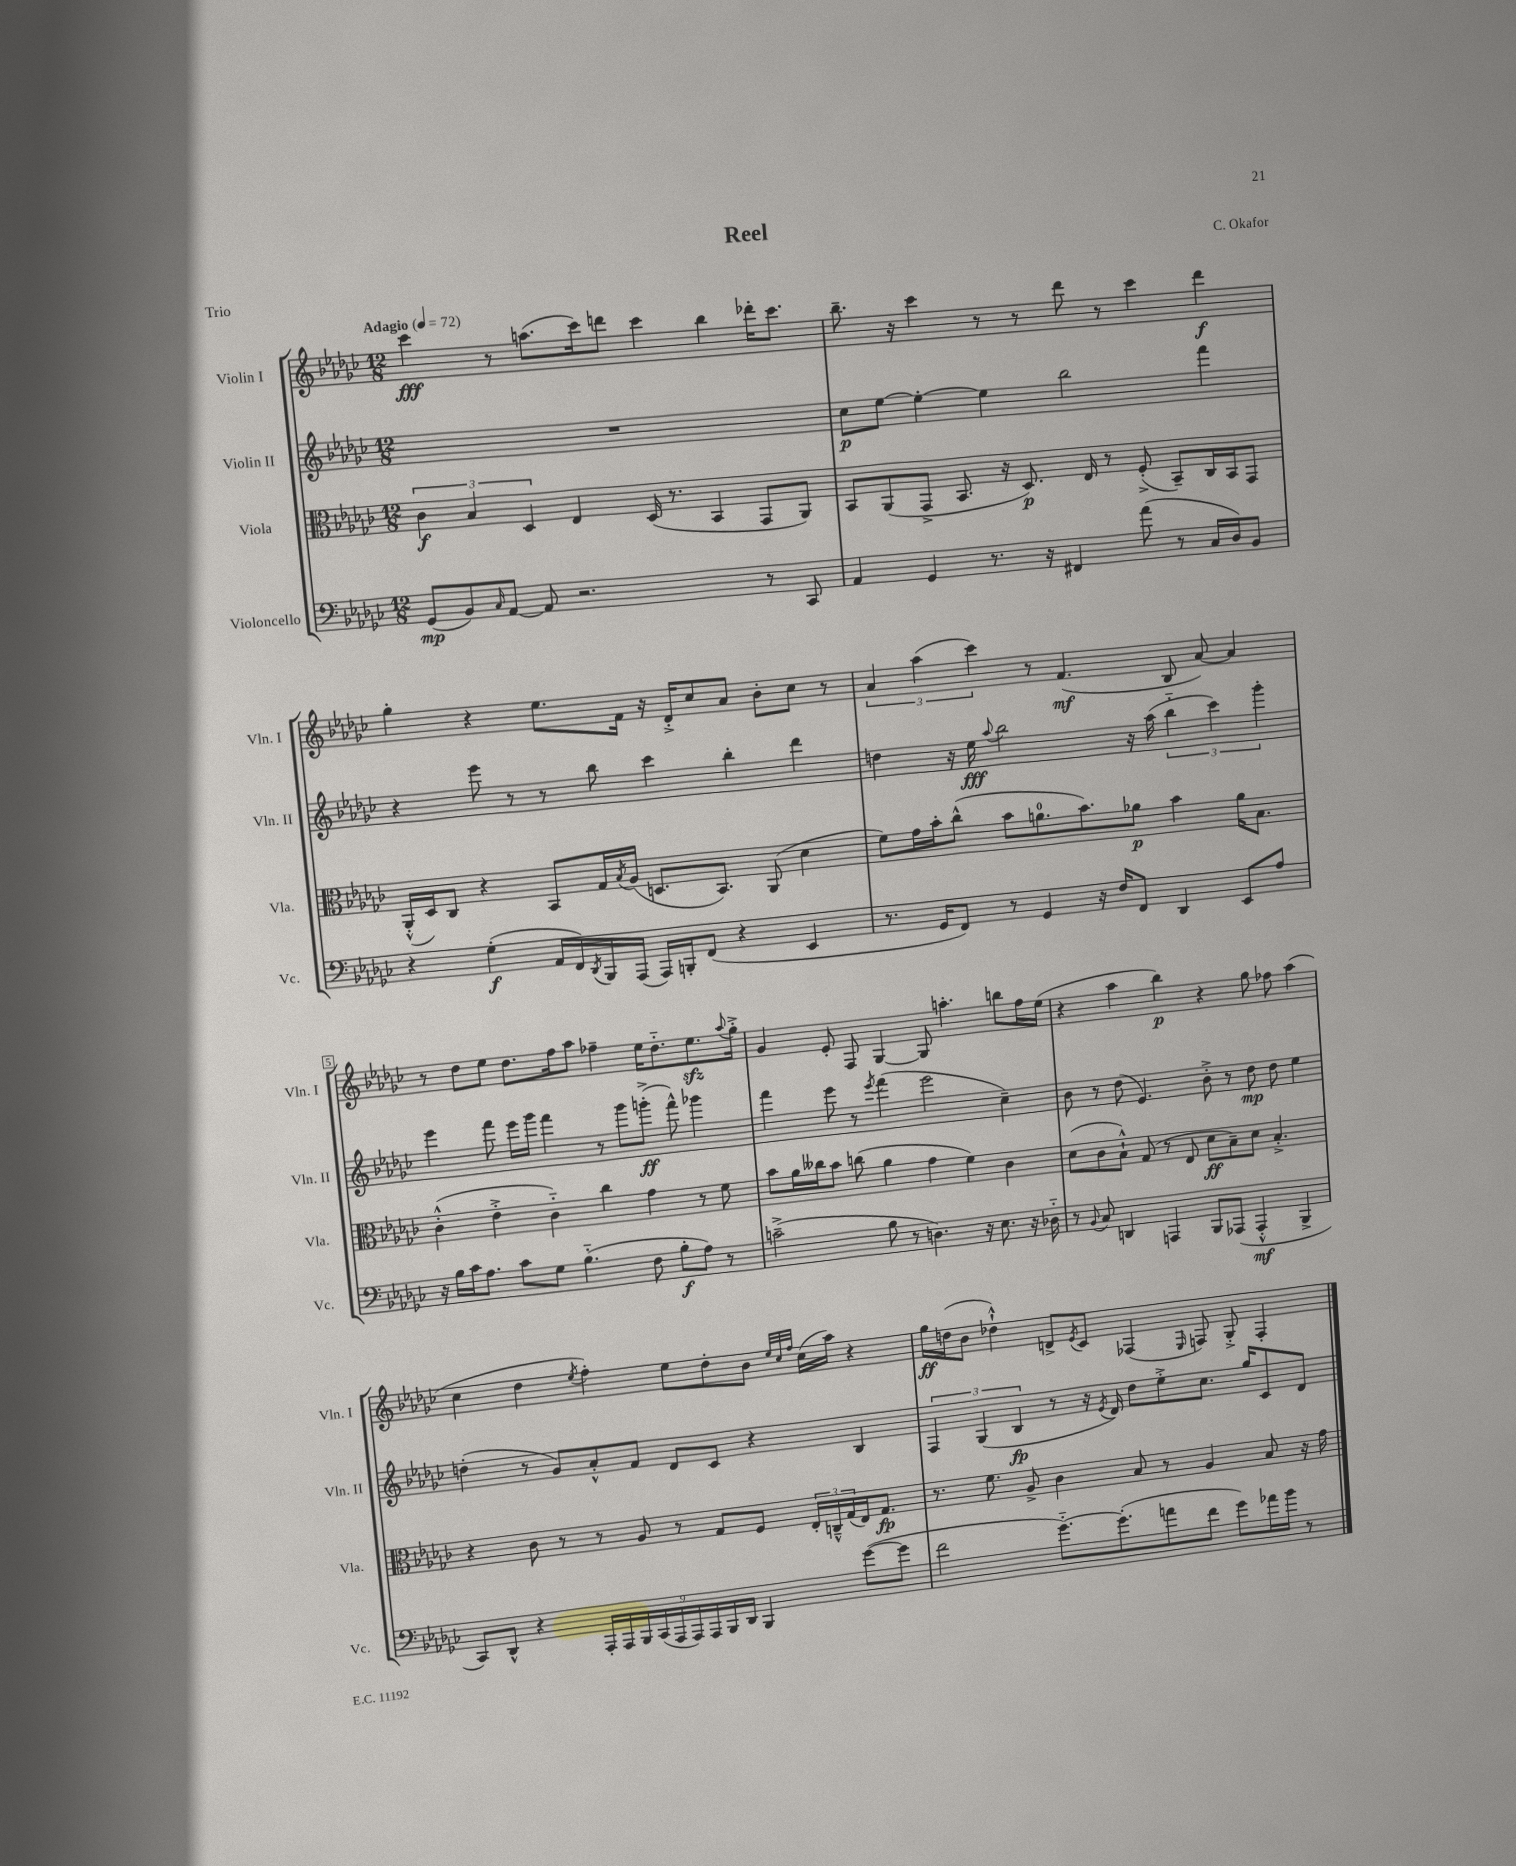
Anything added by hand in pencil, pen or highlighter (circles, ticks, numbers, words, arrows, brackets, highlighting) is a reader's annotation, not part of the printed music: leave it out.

**kern	**kern	**kern	**kern
*staff4	*staff3	*staff2	*staff1
*clefF4	*clefC3	*clefG2	*clefG2
*k[b-e-a-d-g-c-]	*k[b-e-a-d-g-c-]	*k[b-e-a-d-g-c-]	*k[b-e-a-d-g-c-]
*M12/8	*M12/8	*M12/8	*M12/8
*MM72	*MM72	*MM72	*MM72
(8GG-	6c-	1.r	4ccc-
8BB-)	.	.	.
.	6B-	.	.
16qqC-	.	.	.
[8AA-	.	.	8r
.	6D-	.	.
8AA-]	.	.	(8.aa
2.r	4E-	.	.
.	.	.	16ccc-)
.	.	.	8ddd
.	(16D-	.	4ccc-
.	8.r	.	.
.	4BB-	.	4bb-
8r	8GG-	.	16ddd-'
.	.	.	8.ccc-
8CC-	8AA-)	.	.
=	=	=	=
4AA-	8BB-	8cc-	8.bb-~
.	(8AA-	[8ee-	.
.	.	.	16r
4GG-	8GG-^	4ee-'_	4ccc-
.	8.BB-	.	.
8.r	.	4ee-]	8r
.	16r	.	.
.	8.D-)	.	8r
16r	.	.	.
4FF#	.	2bb-	8ddd-
.	16E-	.	.
.	8r	.	8r
(8a-	(8F'^	.	4ccc-
8r	8BB-~)	.	.
16C-	16C-	4fff	4ddd-
16D-)	16BB-	.	.
8BB-	8GG-	.	.
=	=	=	=
4r	(16AA-'^^	4r	4gg-'
.	16D-)	.	.
.	8C-	.	.
(4G-'	4r	8eee-	4r
.	.	8r	.
16AA-	8BB-	8r	8.ee-
16FF)	.	.	.
8qDD-	.	.	.
16BBB-	16G-	8bb-	.
.	8qB-	.	.
(16AAA-	(16A-	.	16f
16AAA-)	8.D	4ccc-	16r
16BBB'	.	.	16d-'^
(8FF	.	.	8cc-
.	8.BB-)	.	.
4r	.	4bb-'	8a-
.	(8AA-	.	8b-'
4EE-	4d-	4ddd-	8cc-
.	.	.	8r
=	=	=	=
8.r	8f)	4dd	6a-
.	16g-	.	.
.	.	.	(6aa-
16GG-	16b-'	.	.
8FF)	(8cc-^^	16r	.
.	.	16ee-	.
.	.	.	6ccc-)
.	.	8qqaa-	.
8r	8b-	2bb-	.
4GG-	8.a	.	8r
.	.	.	(4.f
.	8.b-)	.	.
16r	.	.	.
16F	.	.	.
8FF	8a-	16r	.
.	.	(16aa-	.
4DD-	4b-	6bb-'~	8B-
.	.	.	[8a-)
.	.	6ccc-)	.
8EE-	16a-	.	4a-]
.	8.B-	.	.
.	.	6ggg-'	.
8A-	.	.	.
=	=	=	=
16r	(4c-'^^	4eee-	8r
16B-	.	.	.
16c-	.	.	8dd-
8.A-	.	.	.
.	4e-'^	8fff	8ee-
8c-	.	16eee-	8.dd-
.	.	16ggg-	.
8G-	4c-'~)	4fff	.
.	.	.	16ff
(4.B-'~	.	.	8aa-
.	4cc-	8r	4ff-~
.	.	8ggg-	.
8F	4g-	(8ggg'^	16ee-
.	.	.	8.dd-'~
8B-'	.	8fff^^)	.
8A-)	8r	4ggg-	8.ee-
8r	8f	.	.
.	.	.	8qqaa-
.	.	.	16gg-'^
=	=	=	=
(2c~^	8b-	4fff	4g-
.	16a-	.	.
.	16cc--	.	.
.	8b-	8eee-	8e-'
.	(8cc	8r	8F
.	.	8qeee-	.
8B-	4a-	(4fff	[4G-
8r	.	.	.
4.D)	4g-	2eee-	8G-]
.	.	.	4.aa'
.	4f)	.	.
16r	.	.	.
8.E-	.	.	.
.	4c-	4cc-~)	8bb
16r	.	.	16ff
16D-'~	.	.	(16ee-
=	=	=	=
8r	(8d-	8b-	4r
8qqBB-	.	.	.
8C-	8c-	8r	.
4DD	8B-`^^)	(8dd-	4aa-
.	(8G-	4.e-)	.
4AAA	8r	.	4bb-)
.	8E-	.	.
8BBB-	8d-	8b-'^	4r
(8AAA-	8B-~)	8r	.
4AAA-'^^	8d-	8dd-	8gg-
.	4.B-'^	8dd-	8ff-
4BBB-^	.	4ee-	(4aa-
=	=	=	=
8CC-)	4r	(4dd'	4cc-
8DD-^^	.	.	.
4r	8c-	8r	4dd-
.	8r	8g-)	.
.	.	.	8qee-
18AAA-'	8r	8a-'^^	4ff')
18AAA-	.	.	.
18BBB-	.	.	.
.	8A-	8f	.
(18CC-	.	.	.
18AAA-	.	.	.
.	8r	8d-	8ee-
18AAA-)	.	.	.
18AAA-	.	.	.
.	8G-	8c-	8dd-'
18BBB-	.	.	.
18DD-	.	.	.
4BBB-	8F	4r	8b-
.	.	.	32qqee-
.	.	.	32qqcc-
.	.	.	32qqff
.	24E-'	.	(16cc-
.	24C~^^	.	.
.	.	.	16aa-)
.	(24G-	.	.
([8g-	16E-)	4B-	4r
.	8.G-	.	.
8g-]	.	.	.
=	=	=	=
2f	8.r	6F	16gg-
.	.	.	(16dd
.	.	.	8b-
.	.	(6G-	.
.	8.f	.	.
.	.	.	4dd-`^^)
.	.	6B-	.
.	8A-^	.	.
[8.g-'~)	4c-	8r	8d^
.	.	.	8qe-
.	.	16r	8c-
.	.	8qe-	.
(8.g-']	.	16d-)	.
.	8B-	8dd-	(4F-
8a	8r	8ee-'^	.
.	.	.	16qqE-
8f	4A-	8.cc-	8F)
8g-)	.	.	8G-'^
.	.	16gg-	.
16a-	8B-	8c-	4F'
16b-	.	.	.
8r	16r	8d-	.
.	16g-	.	.
==	==	==	==
*-	*-	*-	*-
